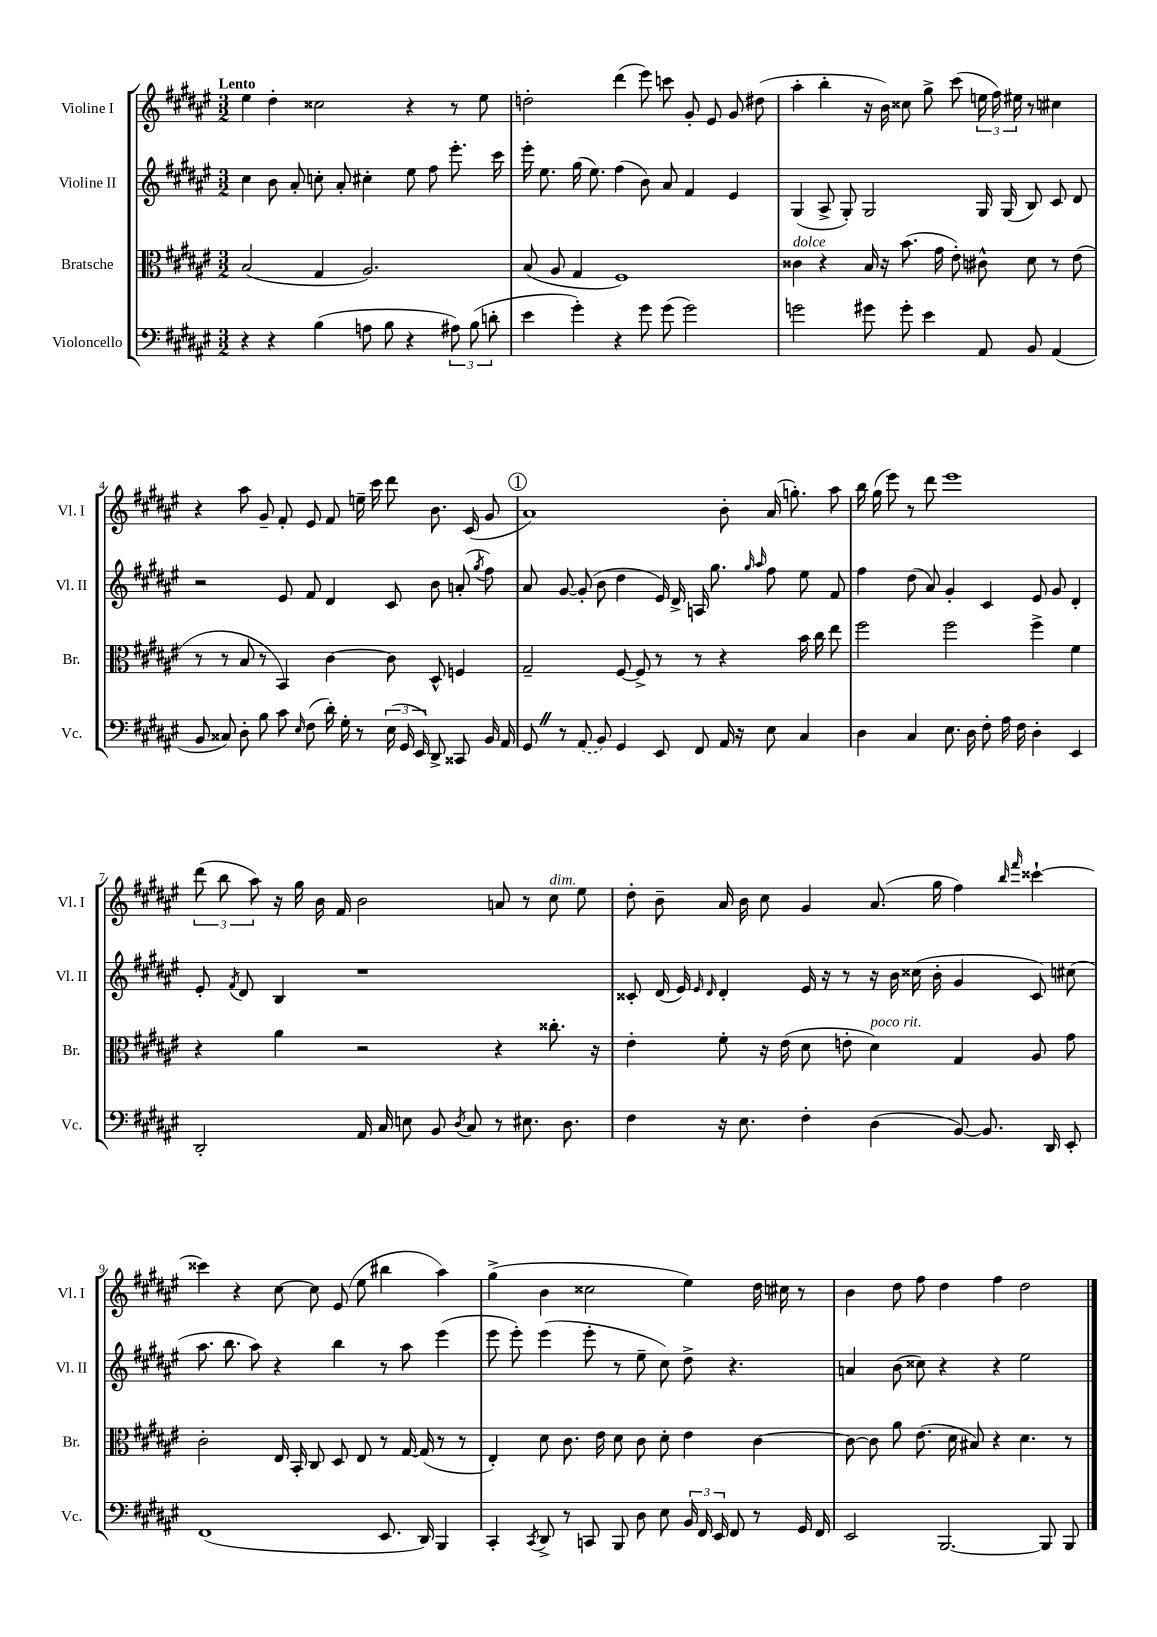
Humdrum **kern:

**kern	**kern	**kern	**kern
*staff4	*staff3	*staff2	*staff1
*clefF4	*clefC3	*clefG2	*clefG2
*k[f#c#g#d#a#e#]	*k[f#c#g#d#a#e#]	*k[f#c#g#d#a#e#]	*k[f#c#g#d#a#e#]
*M3/2	*M3/2	*M3/2	*M3/2
4r	(2B	4cc#	4ee#
4r	.	8b	4dd#'
.	.	8a#'	.
(4B	4G#	8cc'	2cc##
.	.	8a#'	.
8A	2.A#)	4cc#'	.
8B	.	.	.
4r	.	8ee#	4r
.	.	8ff#	.
12A#)	.	8.eee#'	8r
(12B	.	.	.
.	.	.	8ee#
12d'	.	.	.
.	.	16ccc#	.
=	=	=	=
4e#	(8B	16eee#'	2dd'
.	.	8.ee#	.
.	8A#	.	.
4g#')	4G#	(16gg#	.
.	.	8.ee#)	.
4r	1F#)	(4ff#	(4ddd#
8g#	.	8b)	8eee#)
(8g#	.	8a#	8ccc
2g#)	.	4f#	8g#'
.	.	.	8e#
.	.	4e#	8g#
.	.	.	(8dd#
=	=	=	=
2g	4c##	(4G#	4aa#'
.	4r	8A#^	4bb'
.	.	8G#')	.
8g#	16B	2G#	16r
.	16r	.	16b)
8g#'	(8.b	.	8cc##
4e#	.	.	8gg#^
.	16g#	.	.
.	8e#')	.	(8ccc#
8AA#	8c#^^	16G#	24ee
.	.	.	24ff#)
.	.	(16G#	.
.	.	.	24ee#
8BB	8d#	8B)	8r
(4AA#	8r	8c#	4cc#
.	(8e#	8d#	.
=	=	=	=
8BB	8r	2r	4r
8C##)	8r	.	.
8D#'	8B	.	8aa#
8B	8r	.	8g#~
8c#	4BB)	8e#	8f#'
16qqE#	.	.	.
(8F#	.	8f#	8e#
16d#')	[4c#	4d#	8f#
16G#'	.	.	.
8r	.	.	16ee~
.	.	.	16ccc#
(24E#	8c#]	8c#	8ddd#
24GG#	.	.	.
24EE#)	.	.	.
8DD#^	8D#^^	8b	8.b
8CC##	4F	(8a'	.
.	.	.	(16c#
.	.	8qgg#	.
16BB	.	8ff#)	8g#
16AA#	.	.	.
=	=	=	=
8GG#	2G#~	8a#	1a#)
8r	.	[8g#	.
(8AA#	.	(8g#']	.
8BB)	.	8b	.
4GG#	[8F#	4dd#	.
.	8F#^]	.	.
8EE#	8r	16e#)	.
.	.	16d#^	.
8FF#	8r	16A	.
.	.	8.gg#	.
16AA#	4r	.	8b'
16r	.	.	.
.	.	16qqgg#	.
.	.	16qqaa#	.
8E#	.	8ff#	(16a#
.	.	.	8.gg')
4C#	16b	8ee#	.
.	16cc#	.	.
.	8ee#	8f#	8aa#
=	=	=	=
4D#	2ff#	4ff#	16bb
.	.	.	(16gg#
.	.	.	8eee#)
4C#	.	(8dd#	8r
.	.	8a#)	8ddd#
8.E#	2ff#	4g#'	1eee#
16D#	.	.	.
8F#'	.	4c#	.
16A#	.	.	.
16F#	.	.	.
4D#'	4ff#^	8e#	.
.	.	8g#	.
4EE#	4f#	4d#'	.
=	=	=	=
2DD#'	4r	8e#'	(12ddd#
.	.	.	12bb
.	.	8qf#	.
.	.	8d#	.
.	.	.	12aa#)
.	4a#	4B	16r
.	.	.	16gg#
.	.	.	16b
.	.	.	16f#
16AA#	2r	1r	2b
16C#	.	.	.
8E	.	.	.
8BB	.	.	.
8qD#	.	.	.
8C#	.	.	.
8r	4r	.	8a
8.E#	.	.	8r
.	8.cc##'	.	8cc#
8.D#	.	.	.
.	.	.	8ee#
.	16r	.	.
=	=	=	=
4F#	4e#'	8c##'	8dd#'
.	.	(16d#	8b~
.	.	16e#)	.
.	.	16qqe#	.
.	.	16qqd#	.
16r	8f#'	4d#'	16a#
8.E#	.	.	16b
.	16r	.	8cc#
.	(16e#	.	.
4F#'	8d#	16e#	4g#
.	.	16r	.
.	8e'	8r	.
(4D#	4d#)	16r	(8.a#
.	.	16b	.
.	.	(16cc##	.
.	.	16b'	16gg#
[8BB)	4G#	4g#	4ff#)
8.BB]	.	.	.
.	.	.	16qqbb
.	.	.	16qqfff#
.	8A#	8c##)	[4ccc##`
16DD#	.	.	.
8EE#'	8g#	(8cc#	.
=	=	=	=
(1FF#	2c#'	8.aa#	4ccc##]
.	.	8.bb	.
.	.	.	4r
.	.	8aa#)	.
.	16E#	4r	[8cc#
.	16BB'	.	.
.	8C#	.	8cc#]
.	8D#	4bb	(8e#
.	8E#	.	8ee#
8.EE#	8r	8r	4bb#
.	[16G#	8aa#	.
16DD#)	(16G#]	.	.
4BBB	8r	(4eee#	4aa#)
.	8r	.	.
=	=	=	=
4CC#'	4E#')	8eee#	(4gg#^
.	.	8eee#')	.
8qCC#	.	.	.
8DD#^	8d#	(4eee#	4b
8r	8.c#	.	.
8CC	.	8eee#'	2cc##
.	16e#	.	.
8BBB	8d#	8r	.
8D#	8c#	8ee#~	.
8E#	8d#'	8cc#)	.
24BB	4e#	8dd#^	4ee#)
24FF#	.	.	.
24EE#	.	.	.
8FF#	.	4.r	.
8r	[4c#	.	16dd#
.	.	.	16cc#
16GG#	.	.	8r
16FF#	.	.	.
=	=	=	=
2EE#	8c#_	4a	4b
.	8c#]	.	.
.	8a#	(8b	8dd#
.	(8.e#	8cc##)	8ff#
[2.BBB	.	4r	4dd#
.	16d#	.	.
.	8B#)	.	.
.	4r	4r	4ff#
.	4.d#	2ee#	2dd#
8BBB]	.	.	.
8BBB	8r	.	.
==	==	==	==
*-	*-	*-	*-
